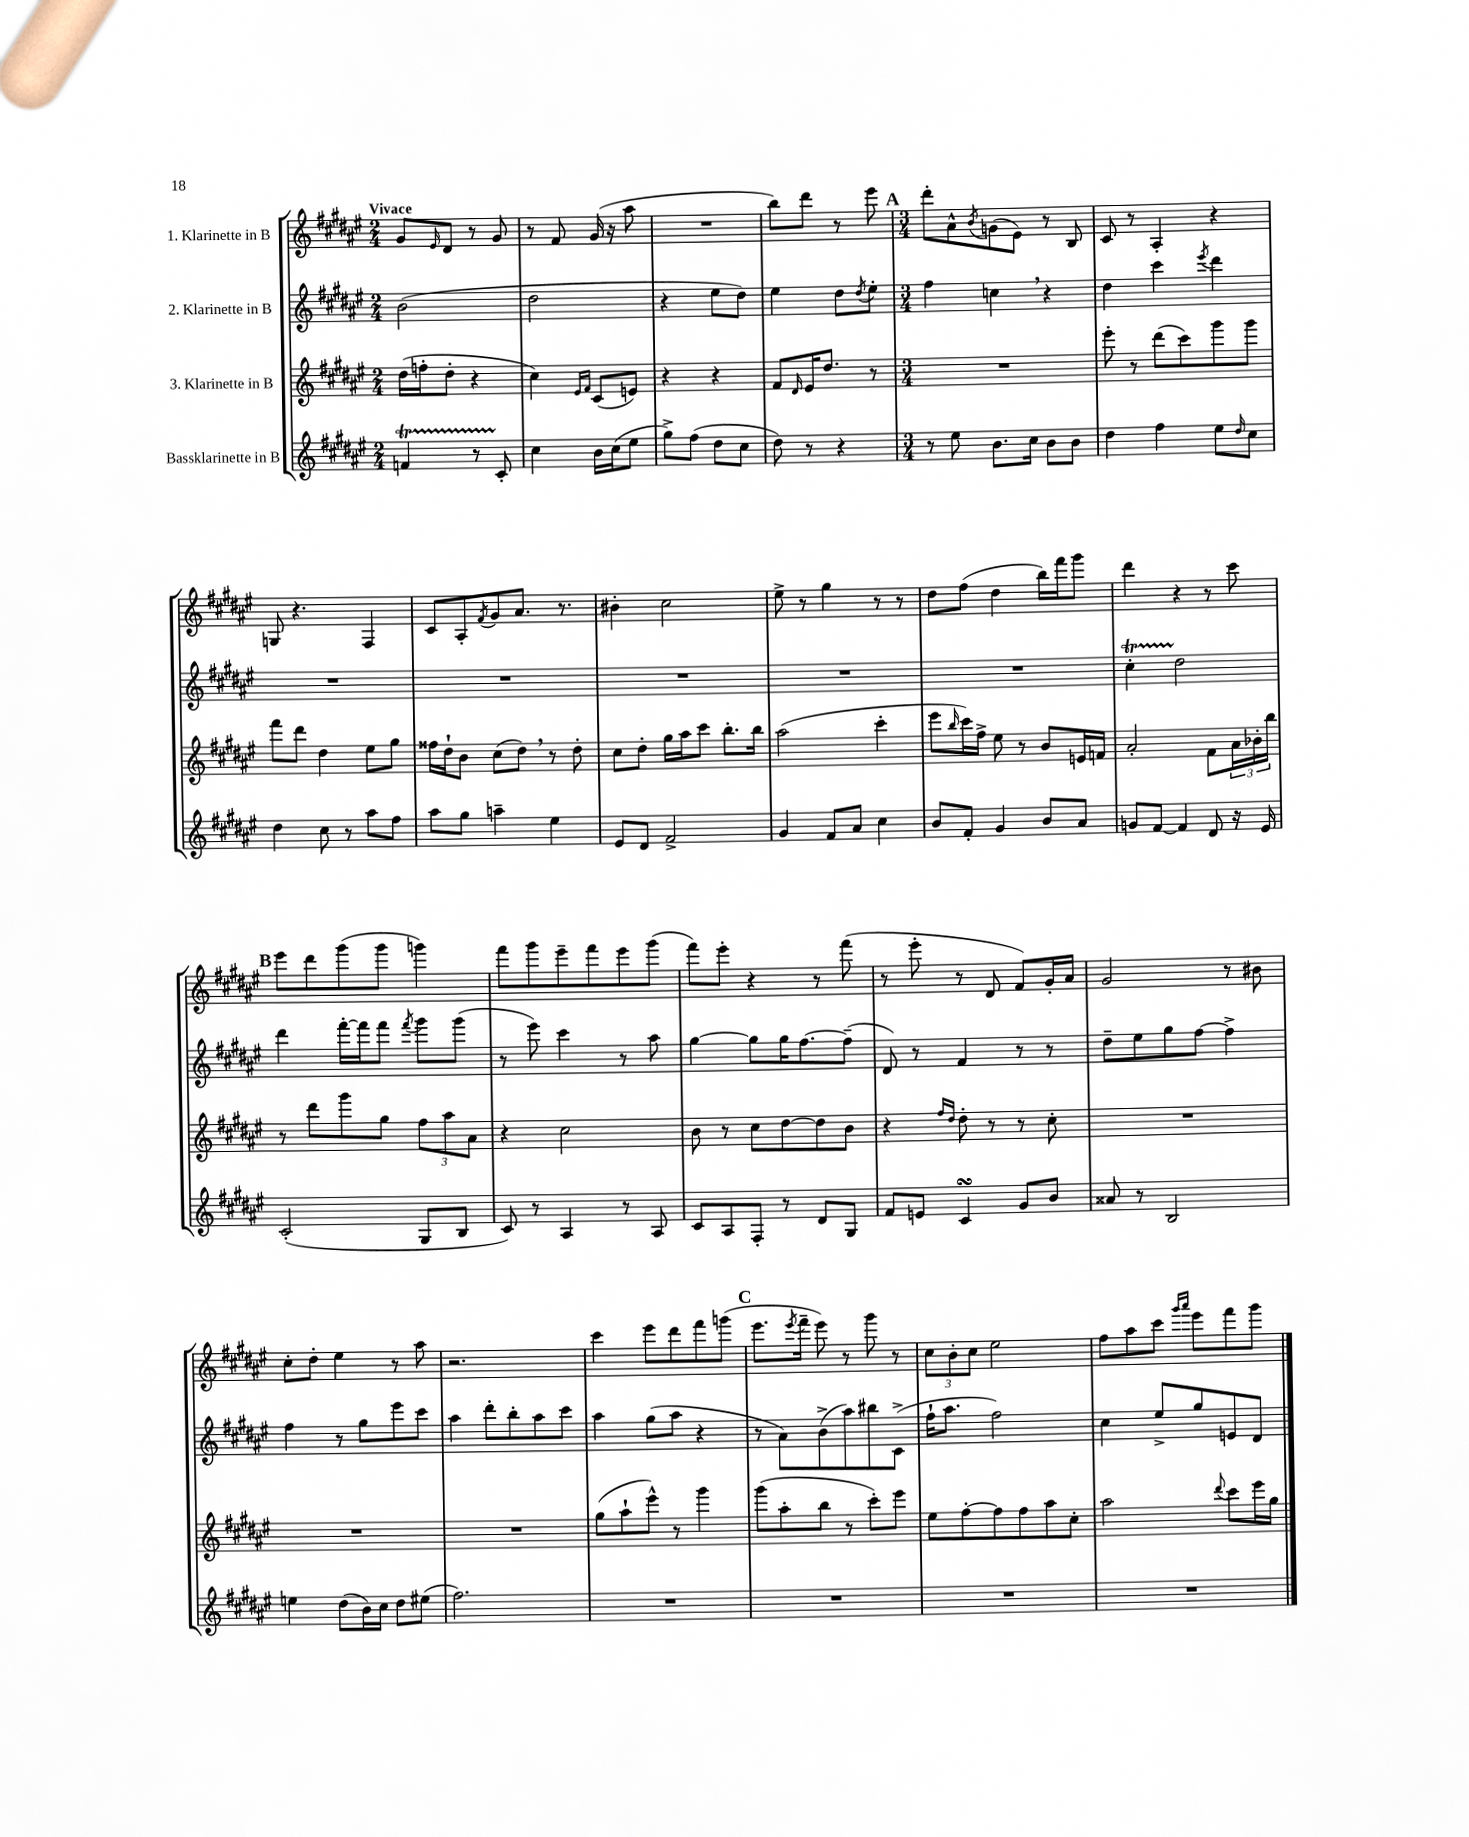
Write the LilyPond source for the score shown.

<<
\new StaffGroup <<
\new Staff = "s0" \with { instrumentName = "1. Klarinette in B" } {
    \clef treble \key fis \major \numericTimeSignature \time 2/4 \tempo "Vivace"
    gis'8 \grace { eis'16 } dis'8 r8 gis'8 |
    r8 fis'8 gis'16( r16 ais''8 |
    R2 |
    b''8) dis'''8 r8 eis'''8 |
    \mark \markup { \bold "A" } \numericTimeSignature \time 3/4 dis'''8-. ais'8-^ \acciaccatura { b'8 } g'8( eis'8) r8 b8 |
    cis'8 r8 ais4-. r4 |
    g8 r4. fis4 |
    cis'8 ais8-. \acciaccatura { fis'8 } gis'8 ais'8. r8. |
    bis'4-. cis''2 |
    eis''8-> r8 gis''4 r8 r8 |
    dis''8 fis''8( dis''4 b''16) fis'''16 gis'''8 |
    dis'''4 r4 r8 cis'''8 |
    \mark \markup { \bold "B" } eis'''8 dis'''8 gis'''8( gis'''8 g'''4) |
    fis'''8 gis'''8 eis'''8-- fis'''8 eis'''8 gis'''8( |
    fis'''8) eis'''8-. r4 r8 fis'''8( |
    r8 eis'''8-. r8 dis'8 fis'8) gis'16-. ais'16 |
    gis'2 r8 bis'8 |
    cis''8-. dis''8-. eis''4 r8 ais''8 |
    r2. |
    cis'''4 eis'''8 dis'''8 fis'''8 g'''8( |
    \mark \markup { \bold "C" } eis'''8. \acciaccatura { eis'''8 } fis'''16-- eis'''8) r8 gis'''8 r8 |
    \tuplet 3/2 { cis''8 b'8-. cis''8 } eis''2 |
    fis''8 ais''8 cis'''8 \grace { gis'''16 ais'''16 } eis'''8 fis'''8 gis'''8 \bar "|." |
}
\new Staff = "s1" \with { instrumentName = "2. Klarinette in B" } {
    \clef treble \key fis \major \numericTimeSignature \time 2/4
    b'2( |
    dis''2 |
    r4 eis''8 dis''8) |
    eis''4 dis''8 \acciaccatura { dis''8 } eis''8-. |
    \mark \markup { \bold "A" } \numericTimeSignature \time 3/4 fis''4 c''4 \breathe r4 |
    dis''4 cis'''4 \acciaccatura { eis'''8 } dis'''4 |
    R2. |
    R2. |
    R2. |
    R2. |
    R2. |
    cis''4-.\startTrillSpan dis''2\stopTrillSpan |
    \mark \markup { \bold "B" } dis'''4 fis'''16~-. fis'''16 fis'''8 \acciaccatura { fis'''8 } gis'''8 gis'''8( |
    r8 eis'''8) cis'''4 r8 ais''8 |
    gis''4~ gis''8 gis''16 fis''8.~ fis''8--( |
    dis'8) r8 fis'4 r8 r8 |
    dis''8-- eis''8 gis''8 fis''8~ fis''4-> |
    fis''4 r8 gis''8 eis'''8 cis'''8 |
    ais''4 dis'''8-. b''8-. ais''8 cis'''8 |
    ais''4 gis''8( ais''8 r4 |
    \mark \markup { \bold "C" } r8 ais'8) b'8->( ais''8) bis''8 cis'8->( |
    fis''16-! ais''8. fis''2) |
    cis''4 eis''8-> gis''8 e'8 dis'8 \bar "|." |
}
\new Staff = "s2" \with { instrumentName = "3. Klarinette in B" } {
    \clef treble \key fis \major \numericTimeSignature \time 2/4
    dis''16( f''16-. dis''8-. r4 |
    cis''4) \grace { eis'16 fis'16 } cis'8( e'8) |
    r4 r4 |
    fis'8 \grace { dis'16 } eis'16 dis''8. r8 |
    \mark \markup { \bold "A" } \numericTimeSignature \time 3/4 R2. |
    eis'''8-. r8 dis'''8( cis'''8) gis'''8 gis'''8 |
    fis'''8 dis'''8 dis''4 eis''8 gis''8 |
    fisis''16 dis''16-! b'8 cis''8( dis''8) \breathe r8 dis''8-. |
    cis''8 dis''8-. gis''16 ais''16 cis'''8 b''8.-. b''16 |
    ais''2( cis'''4-. |
    eis'''8 \grace { b''16 } cis'''16) fis''16-> eis''8 r8 b'8 e'16 f'16 |
    ais'2-. fis'8 \tuplet 3/2 { ais'16 bes'16-. b''16 } |
    \mark \markup { \bold "B" } r8 dis'''8 gis'''8 gis''8 \tuplet 3/2 { fis''8 ais''8 ais'8 } |
    r4 cis''2 |
    b'8 r8 cis''8 dis''8~ dis''8 b'8 |
    r4 \grace { fis''16 dis''16 } dis''8-. r8 r8 cis''8-. |
    R2. |
    R2. |
    R2. |
    gis''8( ais''8-! eis'''8-^) r8 gis'''4 |
    \mark \markup { \bold "C" } gis'''8( ais''8-. b''8 r8 cis'''8-.) eis'''8 |
    eis''8 fis''8~-. fis''8 fis''8 ais''8 cis''8-. |
    ais''2 \appoggiatura { dis'''8 } cis'''8 eis'''16 gis''16 \bar "|." |
}
\new Staff = "s3" \with { instrumentName = "Bassklarinette in B" } {
    \clef treble \key fis \major \numericTimeSignature \time 2/4
    f'4\startTrillSpan r8 cis'8-.\stopTrillSpan |
    cis''4 b'16 cis''16( eis''8 |
    gis''8->) fis''8( dis''8 cis''8 |
    dis''8) r8 r4 |
    \mark \markup { \bold "A" } \numericTimeSignature \time 3/4 r8 eis''8 b'8. cis''16 b'8 b'8 |
    dis''4 fis''4 eis''8 \grace { dis''16 } cis''8 |
    dis''4 cis''8 r8 ais''8 fis''8 |
    ais''8 gis''8 a''4-- eis''4 |
    eis'8 dis'8 fis'2-> |
    gis'4 fis'8 ais'8 cis''4 |
    b'8 fis'8-. gis'4 b'8 ais'8 |
    g'8 fis'8~ fis'4 dis'8 r16 eis'16 |
    \mark \markup { \bold "B" } cis'2-.( gis8 b8 |
    cis'8) r8 ais4 r8 ais8 |
    cis'8 ais8 fis8-. r8 dis'8 gis8 |
    fis'8 e'8 cis'4\turn gis'8 b'8 |
    aisis'8 r8 b2 |
    e''4 dis''8( b'16) cis''16 dis''8 eis''8( |
    fis''2.) |
    R2. |
    \mark \markup { \bold "C" } R2. |
    R2. |
    R2. \bar "|." |
}
>>
>>
\layout { \context { \Score \remove "Bar_number_engraver" } }
